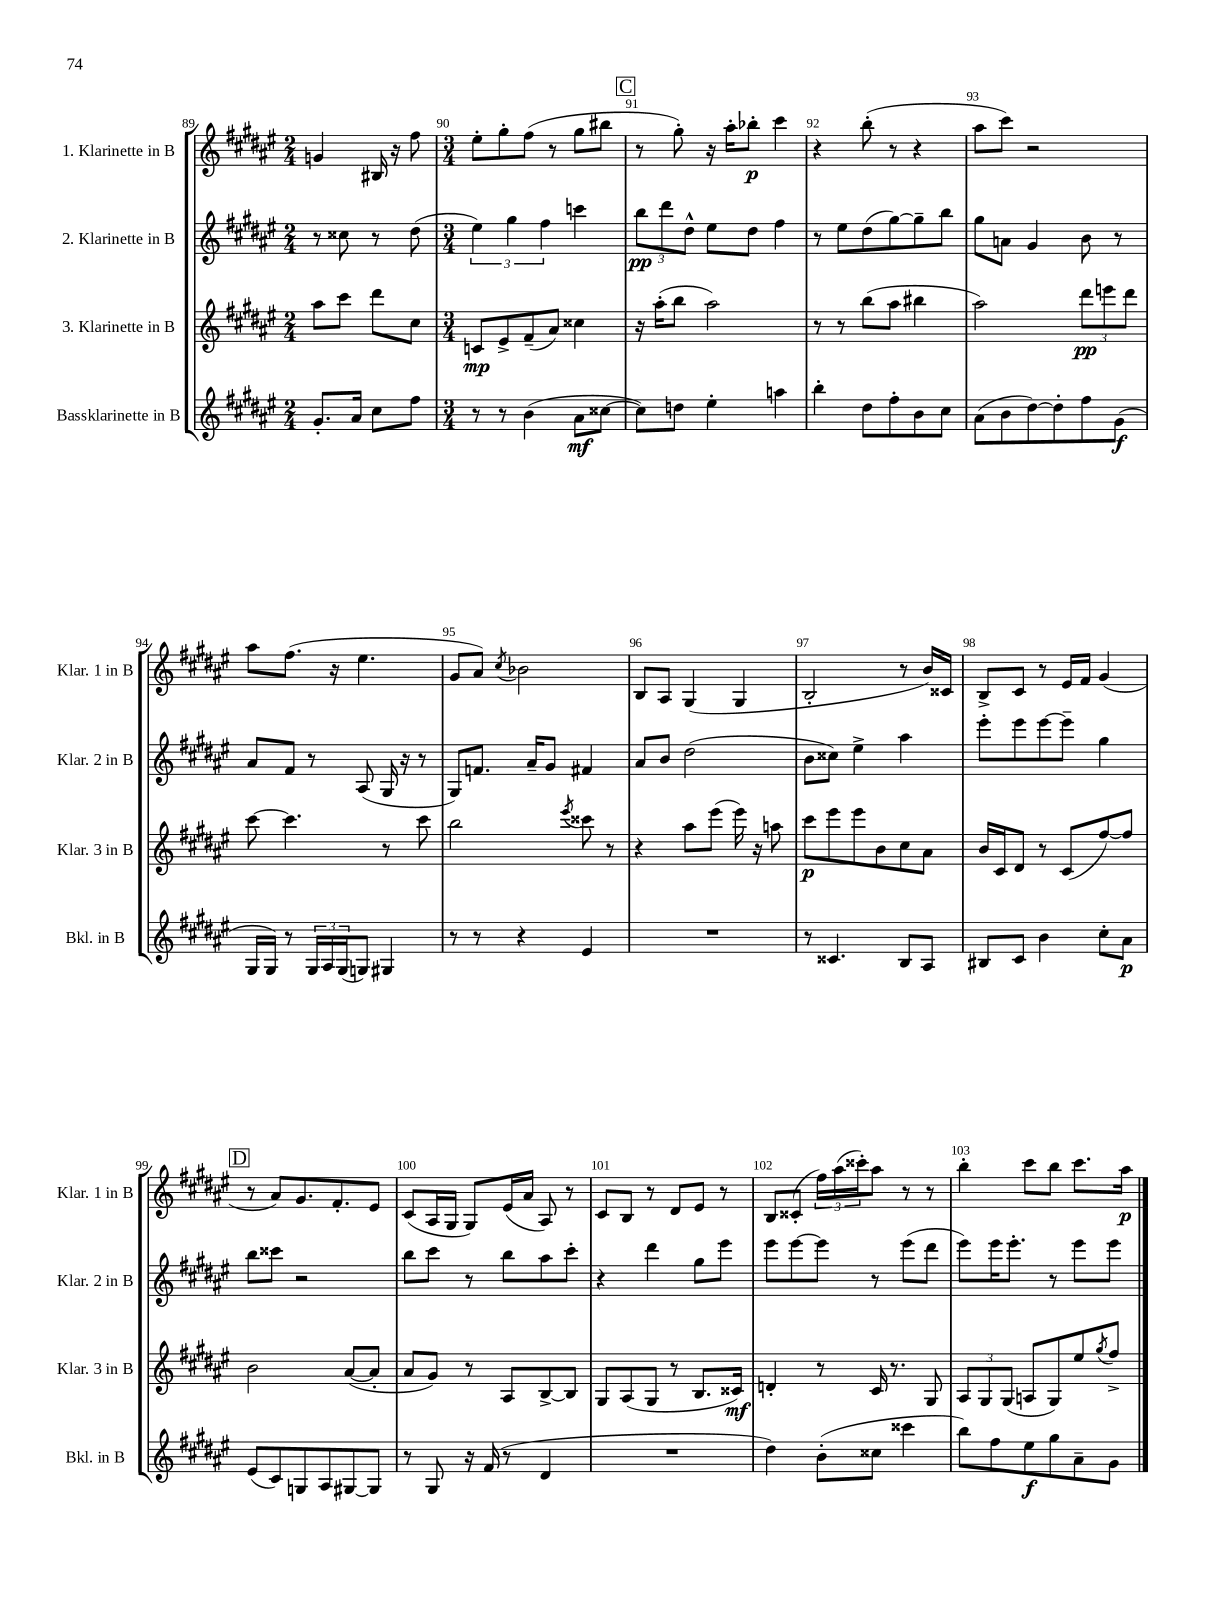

**kern	**kern	**kern	**kern
*staff4	*staff3	*staff2	*staff1
*clefG2	*clefG2	*clefG2	*clefG2
*k[f#c#g#d#a#e#]	*k[f#c#g#d#a#e#]	*k[f#c#g#d#a#e#]	*k[f#c#g#d#a#e#]
*M2/4	*M2/4	*M2/4	*M2/4
8.g#'	8aa#	8r	4g
.	8ccc#	8cc##	.
16a#	.	.	.
8cc#	8ddd#	8r	16B#
.	.	.	16r
8ff#	8cc#	(8dd#	8ff#
=	=	=	=
*M3/4	*M3/4	*M3/4	*M3/4
8r	8c	6ee#)	8ee#'
8r	8e#^	.	8gg#'
.	.	6gg#	.
(4b	(8f#~	.	(8ff#
.	.	6ff#	.
.	8a#)	.	8r
8a#	4cc##	4ccc	8gg#
[8cc##	.	.	8bb#
=	=	=	=
8cc##])	16r	12bb	8r
.	(16aa#'	.	.
.	.	12ddd#	.
8dd	8bb	.	8gg#')
.	.	12dd#^^	.
4ee#'	2aa#)	8ee#	16r
.	.	.	16aa#'
.	.	8dd#	8bb-'
4aa	.	4ff#	4ccc#
=	=	=	=
4bb'	8r	8r	4r
.	8r	8ee#	.
8dd#	(8bb	(8dd#	(8bb'
8ff#'	8aa#	[8gg#)	8r
8b	4bb#	8gg#~]	4r
8cc#	.	8bb	.
=	=	=	=
(8a#	2aa#)	8gg#	8aa#
8b	.	8a	8ccc#)
[8dd#)	.	4g#	2r
8dd#']	.	.	.
8ff#	12ddd#	8b	.
.	12eee	.	.
(8g#	.	8r	.
.	12ddd#	.	.
=	=	=	=
16G#	[8ccc#	8a#	8aa#
16G#)	.	.	.
8r	4.ccc#]	8f#	(8.ff#
24G#	.	8r	.
24A#	.	.	.
.	.	.	16r
(24G#	.	.	.
8G)	.	(8A#	4.ee#
4G#	8r	16G#	.
.	.	16r	.
.	8ccc#	8r	.
=	=	=	=
8r	2bb	8G#)	8g#
8r	.	8.f	8a#)
.	.	.	8qcc#
4r	.	.	2b-
.	.	16a#~	.
.	.	8g#	.
.	8qeee#	.	.
4e#	8ccc##	4f#	.
.	8r	.	.
=	=	=	=
2.r	4r	8a#	8B
.	.	8b	8A#
.	8aa#	(2dd#	(4G#
.	(8eee#	.	.
.	16eee#)	.	4G#
.	16r	.	.
.	8aa	.	.
=	=	=	=
8r	8ccc#	8b	2B'
4.c##	8eee#	8cc##)	.
.	8eee#	4ee#^	.
.	8b	.	.
8B	8cc#	4aa#	8r
8A#	8a#	.	16b)
.	.	.	16c##
=	=	=	=
8B#	16b	8eee#'	8B^
.	16c#	.	.
8c#	8d#	8eee#	8c#
4b	8r	[8eee#	8r
.	(8c#	8eee#~]	16e#
.	.	.	16f#
8cc#'	[8ff#)	4gg#	(4g#
8a#	8ff#]	.	.
=	=	=	=
(8e#	2b	8bb	8r
8c#)	.	8ccc##	8a#)
8G	.	2r	8.g#
8A#	.	.	.
.	.	.	8.f#'
[8G#	([8a#	.	.
8G#]	8a#']	.	8e#
=	=	=	=
8r	8a#	8bb	(8c#
8G#	8g#)	8ccc#	16A#
.	.	.	16G#
16r	8r	8r	8G#)
(16f#	.	.	.
8r	8A#	8bb	(16e#
.	.	.	16a#
4d#	[8B^	8aa#	8A#)
.	8B]	8ccc#'	8r
=	=	=	=
2.r	8G#	4r	8c#
.	(8A#	.	8B
.	8G#	4ddd#	8r
.	8r	.	8d#
.	8.B	8gg#	8e#
.	.	8eee#	8r
.	16c##)	.	.
=	=	=	=
4dd#)	4d'	8eee#	8B
.	.	[8eee#	(8c##'
(8b'	8r	8eee#]	24ff#)
.	.	.	(24aa#
.	.	.	24ccc##')
8cc##	16c#	8r	8aa#
.	8.r	.	.
4ccc##	.	(8eee#	8r
.	8G#	8ddd#	8r
=	=	=	=
8bb)	12A#	8eee#)	4bb'
.	12G#	.	.
8ff#	.	16eee#	.
.	(12G#	.	.
.	.	8.eee#'	.
8ee#	8A	.	8ccc#
8gg#	8G#)	8r	8bb
8a#~	8ee#	8eee#	8.ccc#
.	8qgg#	.	.
8g#	8ff#^	8eee#	.
.	.	.	16aa#
==	==	==	==
*-	*-	*-	*-
